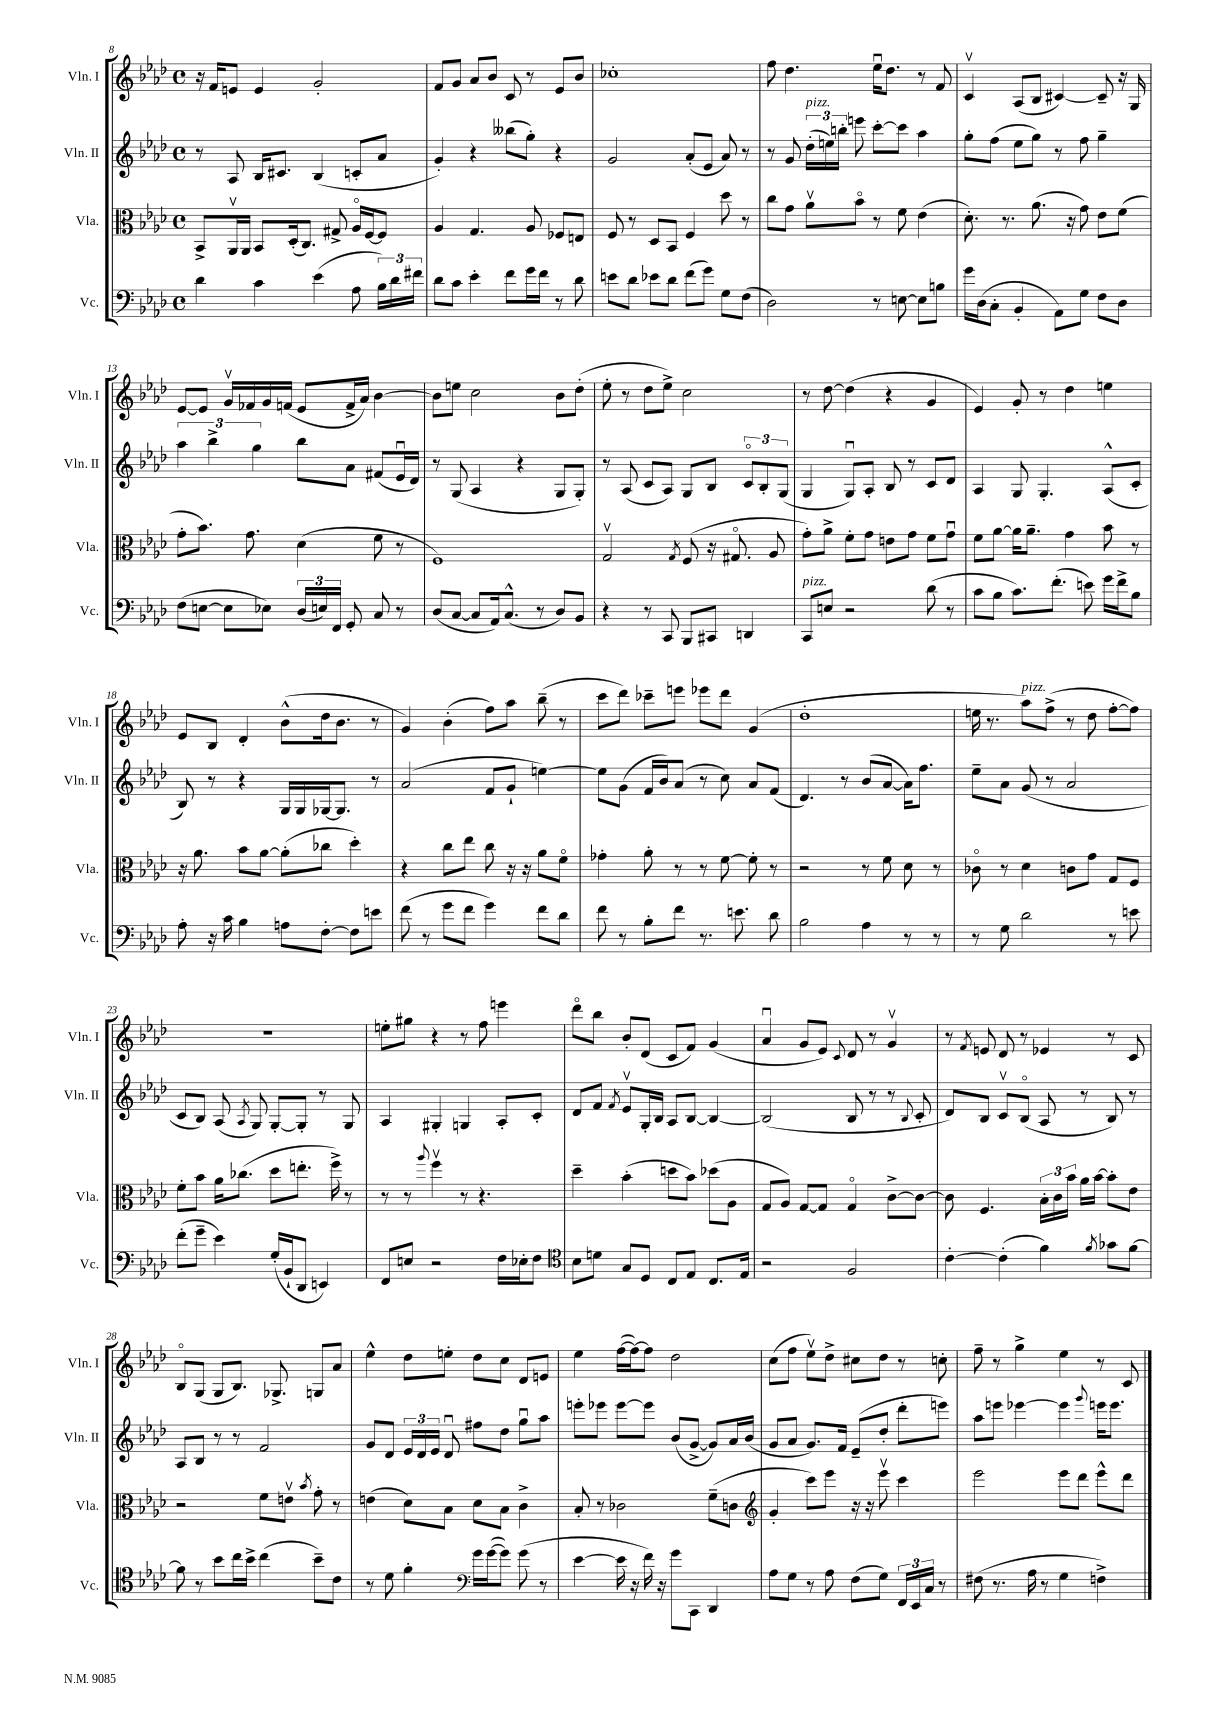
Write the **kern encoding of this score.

**kern	**kern	**kern	**kern
*staff4	*staff3	*staff2	*staff1
*clefF4	*clefC3	*clefG2	*clefG2
*k[b-e-a-d-]	*k[b-e-a-d-]	*k[b-e-a-d-]	*k[b-e-a-d-]
*M4/4	*M4/4	*M4/4	*M4/4
*met(c)	*met(c)	*met(c)	*met(c)
4d-	8BB-^	8r	16r
.	.	.	16f
.	16AA-v	8A-	8e
.	16AA-	.	.
4c	8BB-	16B-	4e
.	.	8.c#	.
.	(16D-'	.	.
.	8.C)	.	.
(4e-	.	(4B-	2g'
.	8G#^	.	.
8A-	16A-o	8c'	.
.	[16F	.	.
24B-)	8F]	8a-	.
24d-	.	.	.
24f#	.	.	.
=	=	=	=
8d-	4A-	4g')	8f
8c	.	.	8g
4e-'	4.G	4r	8a-
.	.	.	8b-
8f	.	(8bb--	8c
16g	8A-	8gg')	8r
16f	.	.	.
8r	8F-	4r	8e-
8d-	8E	.	8b-
=	=	=	=
8e	8F	2g	1cc-'
8d-	8r	.	.
8e-	8D-	.	.
8d-	8BB-	.	.
(8f	4F	(8a-'	.
8g)	.	8e-	.
8G	8dd-	8a-)	.
(8F	8r	8r	.
=	=	=	=
2D-)	8cc	8r	8ff
.	8g	8g	4.dd-
.	8a-v	(24dd-'	.
.	.	24ee)	.
.	.	24bb'	.
.	8b-o	8eee	.
8r	8r	[8ccc'	16ee-u
.	.	.	8.dd-
[8E	8f	8ccc]	.
8E]	(4e-	4aa-	8r
8B	.	.	8f
=	=	=	=
16g	8.d-')	8gg'	4cv
(16D-	.	.	.
8C'	.	(8ff	.
.	8.r	.	.
4BB-'	.	8ee-	(8A-
.	(8.a-	8gg)	8B-
8AA-)	.	8r	[4c#)
.	16r	.	.
8G	8g)	8ff	.
8F	8e-	4gg~	8c#~]
8D-	(8f	.	16r
.	.	.	16G
=	=	=	=
(8F	8g'	6aa-	[8e-
[8E	8.b-)	.	8e-]
.	.	6bb-^	.
8E]	.	.	16gv
.	8.g	.	16f-
.	.	6gg	.
8E-)	.	.	16g
.	.	.	(16f
(24D-	(4d-	8bb-	8e-
24E)	.	.	.
24FF	.	.	.
8GG'	.	8a-	16f^
.	.	.	16a-)
8C	8f	(8f#	[4b-
8r	8r	16e-u	.
.	.	16d-)	.
=	=	=	=
(8D-	1F)	8r	8b-]
[8C	.	(8G	8ee
8C]	.	4A-	2cc
16AA-)	.	.	.
(8.C^^	.	.	.
.	.	4r	.
8r	.	.	.
8D-)	.	8G	8b-
8BB-	.	8G')	(8dd-'
=	=	=	=
4r	2Gv	8r	8ee-'
.	.	(8A-	8r
8r	.	8c	8dd-
8CC	.	8A-)	8ee-^)
.	8qG	.	.
8BBB-	(8F	8G	2cc
8CC#	16r	8B-	.
.	8.G#o	.	.
4DD	.	12co	.
.	.	12B-'	.
.	8A-	.	.
.	.	(12G	.
=	=	=	=
8CC	8g')	4G	8r
8E	8a-^	.	[8dd-
2r	8f'	8Gu)	(4dd-]
.	8g	8A-'	.
.	8e	8B-	4r
.	8g	8r	.
(8d-	8f	8c	4g
8r	8gu	8d-	.
=	=	=	=
8c	8f	4A-	4e-)
8B-	[8a-	.	.
8.c)	16a-]	8G	8g'
.	8.a-~	.	.
.	.	4.G'	8r
(8.f'	.	.	.
.	4g	.	4dd-
8e)	.	.	.
16g	8b-	(8A-^^	4ee
16f^	.	.	.
8B-	8r	8c'	.
=	=	=	=
8A-'	16r	8B-)	8e-
.	8.a-	.	.
16r	.	8r	8B-
16c	.	.	.
4B-	8b-	4r	4d-'
.	[8a-	.	.
8A	(8a-']	16G	(8b-^^
.	.	16G	.
[8F'	8cc-	[16G-	16dd-
.	.	8.G-]	8.b-
8F]	4dd-')	.	.
8e	.	8r	8r
=	=	=	=
(8f	4r	(2a-	4g)
8r	.	.	.
8g	8cc	.	(4b-'
8f	8ee-	.	.
4g)	8cc	8f	8ff)
.	16r	8g`	8aa-
.	16r	.	.
8f	8a-	[4ee)	(8bb-~
8d-	8fo	.	8r
=	=	=	=
8f	4g-'	8ee]	8ccc
8r	.	(8g	8ddd-)
8B-'	8a-'	16f	8ccc-~
.	.	16b-)	.
8f	8r	(8a-	8eee
8.r	8r	8r	8eee-
.	[8f	8cc)	8ddd-
8.e	.	.	.
.	8f']	8a-	(4g
8d-	8r	(8f	.
=	=	=	=
2B-	2r	4.d-)	1dd-'
.	.	8r	.
4A-	8r	(8b-	.
.	8f	[8a-	.
8r	8d-	16a-])	.
.	.	8.ff	.
8r	8r	.	.
=	=	=	=
8r	8c-o	8ee-~	16ee
.	.	.	8.r
8G	8r	8a-	.
2d-	4d-	(8g	8aa-)
.	.	8r	(8ff^
.	8c	2a-	8r
.	8g	.	8dd-
8r	8G	.	[8ff'
8e	8F	.	8ff])
=	=	=	=
(8f'	8f'	8c	1r
8g~	8b-	8B-)	.
4e-)	16a-	(8A-	.
.	(8.cc-	.	.
.	.	8qA-	.
.	.	8G)	.
(16G'	8dd-	[8G'	.
16BB-`	.	.	.
8DD-	8.ee'	8G']	.
4EE)	.	8r	.
.	16ff^)	.	.
.	8r	8G	.
=	=	=	=
8FF	8r	4A-	8ee'
8E	8r	.	8gg#
.	8qqaa-	.	.
2r	4ffv	4G#'	4r
.	8r	4G	8r
.	4.r	.	8ff
16F	.	8A-'	4eee
16E-'	.	.	.
8F	.	8c'	.
=	=	=	=
*clefC4	*	*	*
8B-	4dd-~	8d-	8ddd-o
8d	.	8f	8bb-
.	.	8qf	.
8G	(4b-'	8e-v	8b-'
8D-	.	16G'	(8d-
.	.	16B-	.
8C	8dd	8A-	8c
8E-	8b-)	[8B-	8f)
8.C	(8dd-	4B-_	(4g
.	8A-	.	.
16E-	.	.	.
=	=	=	=
2r	8G	(2B-]	4a-u
.	8A-)	.	.
.	[8G	.	8g
.	8G]	.	8e-)
.	.	.	8qqc
2F	4Go	8B-	8d-
.	.	8r	8r
.	[8c^	8r	4gv
.	.	8qqB-	.
.	8c_	8c'	.
=	=	=	=
[4c'	8c]	8d-)	8r
.	.	.	8qf
.	4.F	8B-	8e
(4c']	.	8cv	8d-
.	.	(8B-o	8r
4f)	24B-'	8A-	4e-
.	24c	.	.
.	24b-	.	.
.	16a-	8r	.
.	[16b-	.	.
8qf	.	.	.
8g-	8b-']	8B-)	8r
[8f	8e-	8r	8c
=	=	=	=
8f]	2r	8A-	8B-o
8r	.	8B-	(8G
8b-	.	8r	8G
16cc	.	8r	8.B-)
16b-^	.	.	.
(4cc	8f	2f	.
.	.	.	8.G-^
.	8ev	.	.
.	8qb-	.	.
8b-~)	8g'	.	8G
8c	8r	.	8a-
=	=	=	=
8r	(4e	8g	4ee-^^
8d-	.	8d-	.
4f'	8d-)	24e-	8dd-
.	.	24d-	.
.	.	24e-	.
.	8B-	8d-u	8ee'
*clefF4	*	*	*
16g	8d-	8ff#	8dd-
([16g	.	.	.
8g])	8B-	8dd-	8cc
(8g	4c^	8ggu	8d-
8r	.	8aa-	8e
=	=	=	=
[4e-	8B-'	8eee'	4ee-
.	8r	8eee-	.
16e-]	2c-	[8eee-	([16ff
16r	.	.	16ff_)
16f)	.	8eee-]	8ff]
16r	.	.	.
8g	.	(8b-	2dd-
8CC	.	[8g^	.
4DD-	(8f~	8g])	.
.	8c	16a-	.
.	.	(16b-	.
=	=	=	=
*	*clefG2	*	*
8A-	4g'	8g	(8cc
8G	.	8a-	8ff
8r	8ccc)	8.g)	8ee-v)
8A-	8eee-	.	8dd-^
.	.	16f	.
(8F	16r	(8e-~	8cc#
.	16r	.	.
8G)	8eee-v	8dd-'	8dd-
24FF	4ccc	8ddd-'	8r
24EE-	.	.	.
24C	.	.	.
8r	.	8eee)	8cc'
=	=	=	=
(8F#	2eee-	8aa-	8ff~
8.r	.	8eee	8r
.	.	[4eee-	4gg^
16A-	.	.	.
8r	.	.	.
4G	8eee-	4eee-]	4ee-
.	8ddd-	.	.
.	.	8qqggg	.
4F^)	8eee-^^	16eee	8r
.	.	8.eee	.
.	8ddd-	.	8c
==	==	==	==
*-	*-	*-	*-
